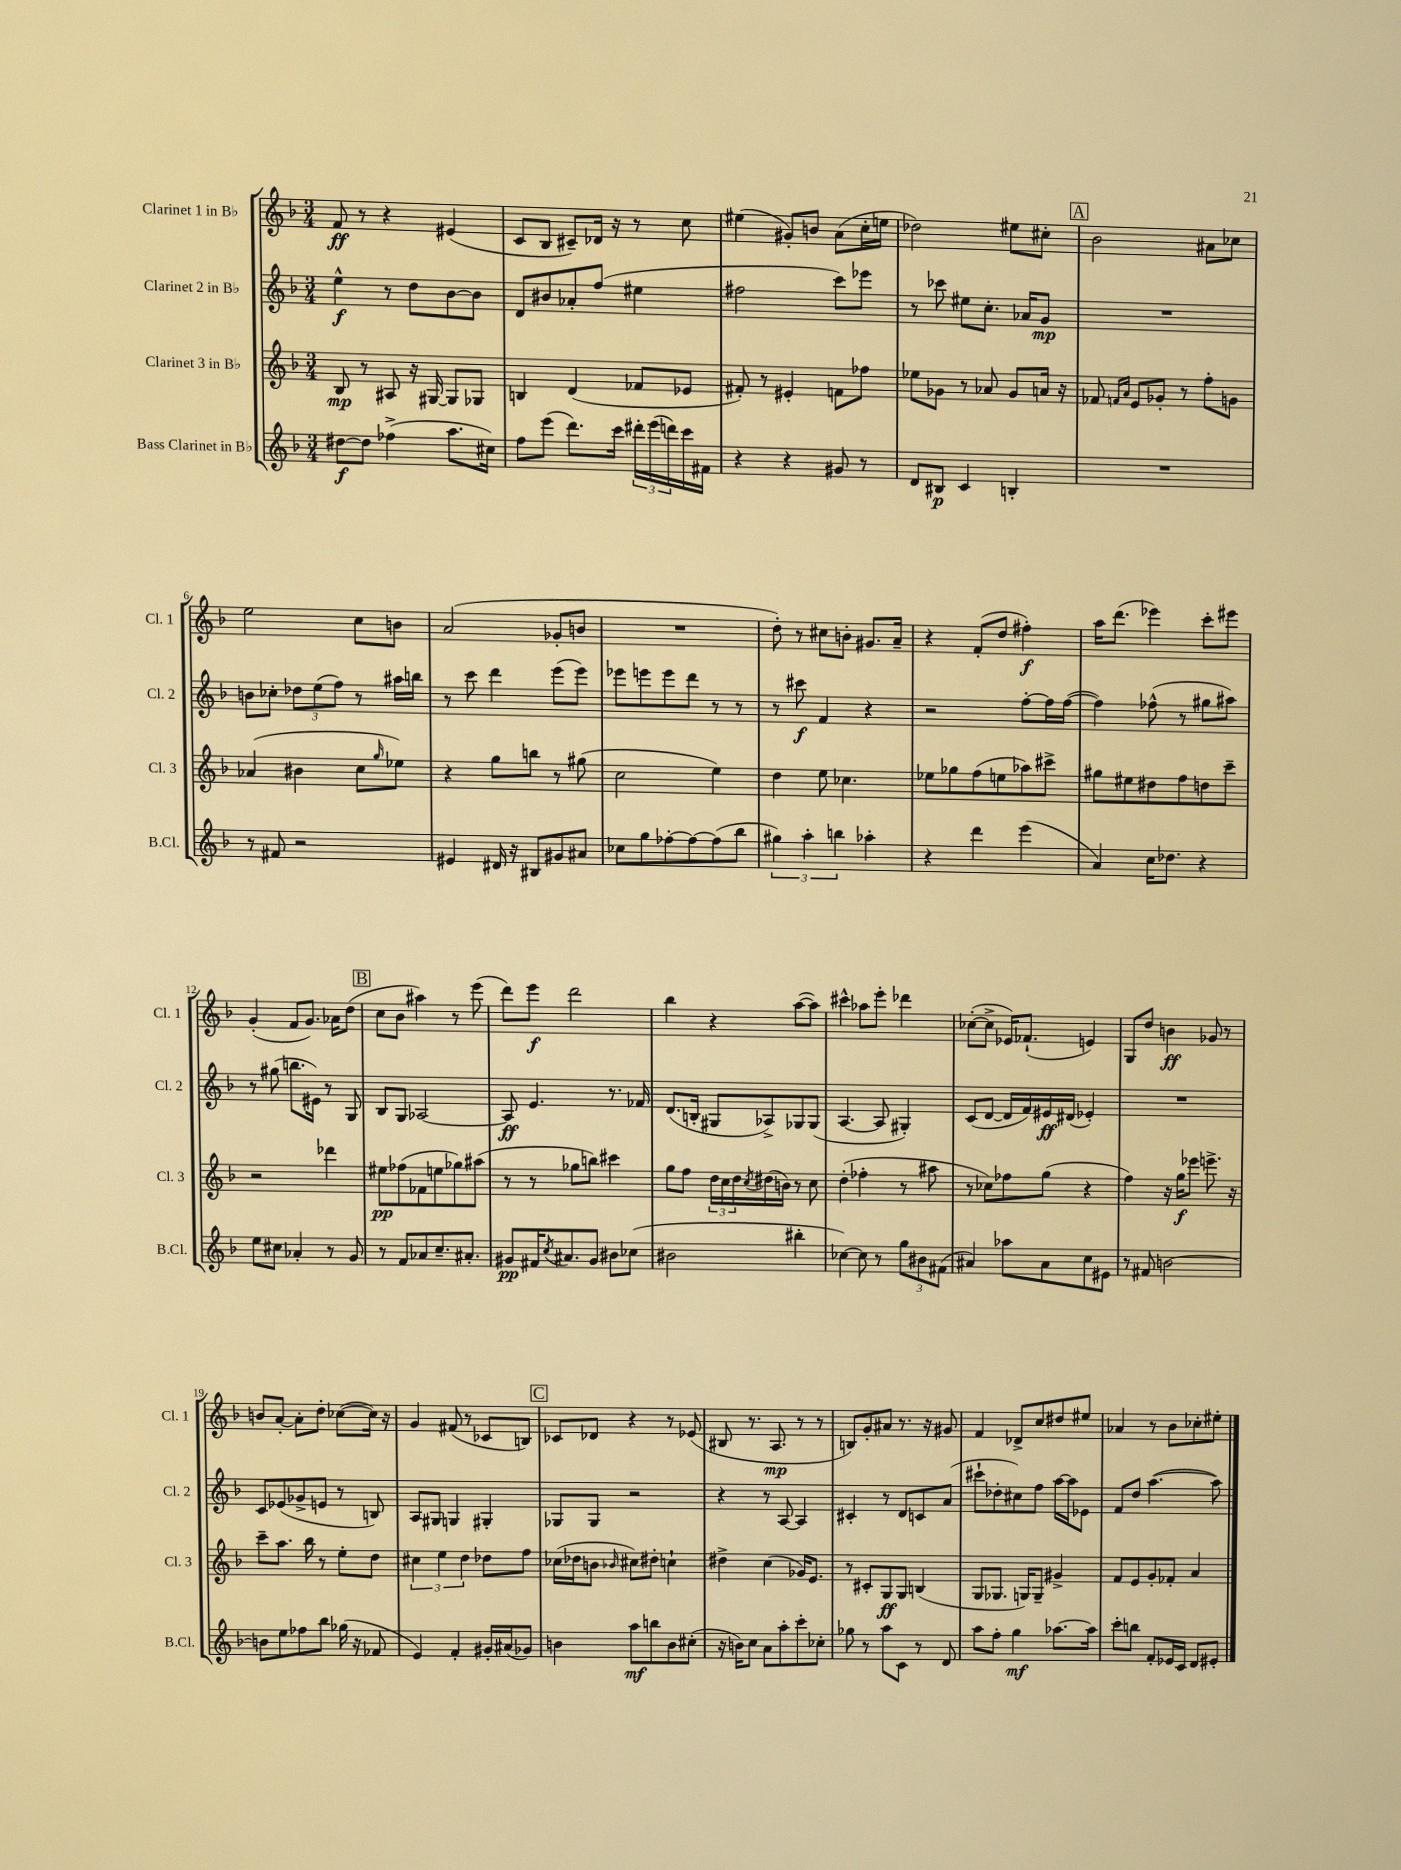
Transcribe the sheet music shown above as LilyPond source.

<<
\new StaffGroup <<
\new Staff = "s0" \with { instrumentName = "Clarinet 1 in Bb" shortInstrumentName = "Cl. 1" } {
    \clef treble \key f \major \numericTimeSignature \time 3/4
    f'8\ff r8 r4 eis'4( |
    c'8 bes8 cis'8--) des'16 r16 r8 c''8 |
    eis''4( gis'8-.) b'8 a'8( c''16-. e''16 |
    des''2) eis''8 cis''8-. |
    \mark \markup { \box "A" } bes'2 ais'8 ces''8 |
    e''2 c''8 b'8 |
    a'2( ges'8-. b'8 |
    R2. |
    d''8-.) r8 cis''8 b'8-. gis'8. a'16-- |
    r4 f'8-.( d''8 fis''4-.\f) |
    a''16 d'''8.( ees'''4) c'''8-. eis'''8 |
    g'4-.( f'8 g'8.) aes'16 d''8( |
    \mark \markup { \box "B" } c''8 bes'8 ais''4) r8 e'''8( |
    d'''8) e'''8\f d'''2 |
    bes''4 r4 a''8~( a''8) |
    cis'''4-^ aes''8 e'''8-. des'''4 |
    ces''8~-.( ces''8-> ees'16) fes'8.-!( e'4) |
    g8 d''8 b'4\ff ges'8 r8 |
    b'8 a'8~-. a'8-. d''8-. ces''8~( ces''16) r16 |
    g'4 fis'8( r8 ces'8 b8) |
    \mark \markup { \box "C" } ces'8 des'8 r4 r8 ees'8( |
    bis8 r8. a8.\mp r8 r8 |
    b8) g'8-. ais'8 r8. r16 gis'8 |
    f'4 des'8-> c''8 dis''8 eis''8 |
    aes'4 r8 bes'8 ces''8-. eis''8-. \bar "|." |
}
\new Staff = "s1" \with { instrumentName = "Clarinet 2 in Bb" shortInstrumentName = "Cl. 2" } {
    \clef treble \key f \major \numericTimeSignature \time 3/4
    e''4-^\f r8 d''8 bes'8~ bes'8 |
    d'8 bis'8 aes'8-. f''8( eis''4 |
    fis''2 c'''8) ees'''8 |
    r8 ces'''8 eis''8 c''8.-. aes'16 g'8\mp |
    \mark \markup { \box "A" } R2. |
    b'8 ces''8-. \tuplet 3/2 { des''8 e''8( f''8) } r8 ais''16 b''16 |
    r8 c'''8 d'''4 e'''8( e'''8) |
    ees'''8 e'''8 e'''8 d'''8 r8 r8 |
    r8 cis'''8\f f'4 r4 |
    r2 f''8~-. f''16 f''16~( |
    f''4) fes''8-^( r8 gis''8 ais''8) |
    r8 gis''8( b''8. eis'16) r8 g8 |
    \mark \markup { \box "B" } bes8 g8 aes2~ |
    aes8\ff e'4. r8. fes'16 |
    d'8.( b16-. gis8 aes8->) ges8 ges8( |
    a4.~ a8 gis4-.) |
    c'8( d'8~ d'16 f'16) eis'16\ff dis'16( ees'4-.) |
    R2. |
    c'8 ees'8( ges'8-> e'8 r8 b8) |
    a8 gis8 g4 gis4-. |
    \mark \markup { \box "C" } ges8 ges8 r2 |
    r4 r8 a8~ a4 |
    cis'4-. r8 d'8 c'8 a'8( |
    cis'''8-! des''8-. cis''8) f''8 a''16~ a''16 ees'8 |
    f'8 d''8 a''4.~( a''8) \bar "|." |
}
\new Staff = "s2" \with { instrumentName = "Clarinet 3 in Bb" shortInstrumentName = "Cl. 3" } {
    \clef treble \key f \major \numericTimeSignature \time 3/4
    bes8\mp r8 ais8 r16 gis16~ gis8 ges8 |
    b4 d'4( fes'8 ees'8 |
    fis'8-.) r8 eis'4-. f'8 fes''8 |
    ees''8 ges'8 r8 aes'8 ges'8 a'16 r16 |
    \mark \markup { \box "A" } fes'8 \grace { f'16 a'16 } e'8 ges'8-. r8 f''8-. g'8 |
    aes'4( bis'4 c''8 \grace { g''16 } ees''8) |
    r4 g''8 b''8 r8 gis''8( |
    c''2 e''4) |
    d''4 e''8 ces''4. |
    ees''8 ges''8 f''8( e''8 aes''8) cis'''8-> |
    gis''8 eis''8 dis''8 f''8 d''8 c'''8-- |
    r2 des'''4 |
    \mark \markup { \box "B" } eis''8\pp fes''8( fes'8 e''8 ges''8) ais''8( |
    r8 r8 ges''8 b''8) cis'''4 |
    g''8 f''8 \tuplet 3/2 { d''16 c''16 d''16 } \acciaccatura { c''8 } dis''16( b'16) r8 c''8 |
    d''4-.( fes''4-. r8 ais''8 |
    r8 ces''8) fes''8 g''8( r4 |
    f''4) r16 g''16\f ees'''8 e'''8.-> r16 |
    c'''8-- a''8. bes''16 r8 e''8-. d''8 |
    \tuplet 3/2 { cis''4 e''4 d''4 } des''8 f''8 |
    \mark \markup { \box "C" } ces''16( des''16 b'8 \grace { bes'16 } cis''8) dis''8-. c''4-! |
    dis''4-> c''4( ges'16) e'8. |
    r8 cis'8-. g8\ff g8 b4( |
    g8 ges8. g16) g8-- gis'4-> |
    f'8 e'8 g'8-. fes'8-. a'4 \bar "|." |
}
\new Staff = "s3" \with { instrumentName = "Bass Clarinet in Bb" shortInstrumentName = "B.Cl." } {
    \clef treble \key f \major \numericTimeSignature \time 3/4
    dis''8~\f dis''8 fes''4->( a''8. cis''16) |
    f''8 e'''8( d'''8.) c'''16 \tuplet 3/2 { dis'''16-. e'''16( d'''16) } c'''16 fis'16 |
    r4 r4 gis'8 r8 |
    d'8 bis8\p c'4 b4-. |
    \mark \markup { \box "A" } R2. |
    r8 fis'8 r2 |
    eis'4 dis'16 r16 bis8 gis'8 ais'8 |
    ces''8 g''8 fes''8~-. fes''8~ fes''8( bes''8 |
    \tuplet 3/2 { gis''4) a''4-. b''4 } aes''4-. |
    r4 d'''4 e'''4( |
    a'4) c''16 des''8. r4 |
    e''8 cis''8 aes'4-. r8 g'8 |
    \mark \markup { \box "B" } r8 f'8 aes'8 c''8.-- ais'8.-. |
    gis'8\pp fis'16 \acciaccatura { c''8 } ais'8. gis'8 bis'8 ces''8( |
    bis'2 bis''4-. |
    ces''4~) ces''8 r8 \tuplet 3/2 { g''8 bis'8 fis'8( } |
    ais'4) aes''8 ais'8 c''8 eis'8 |
    r8 fis'8 b'2~ |
    b'8 e''8 fes''8 bes''8 ges''16( r16 fes'8 |
    e'4) f'4-. gis'16-. ais'16( ges'8) |
    \mark \markup { \box "C" } b'4 a''8\mf b''8 b'8 cis''8-.( |
    r16 b'16) c''8 a'8 a''8-. c'''8-. ces''8-. |
    ges''8 r8 a''8 c'8 r8 d'8 |
    a''8 f''8-. g''4\mf aes''8.~ aes''16 |
    c'''8-. b''8 f'8-. ees'16 c'16 d'8 eis'8-. \bar "|." |
}
>>
>>
